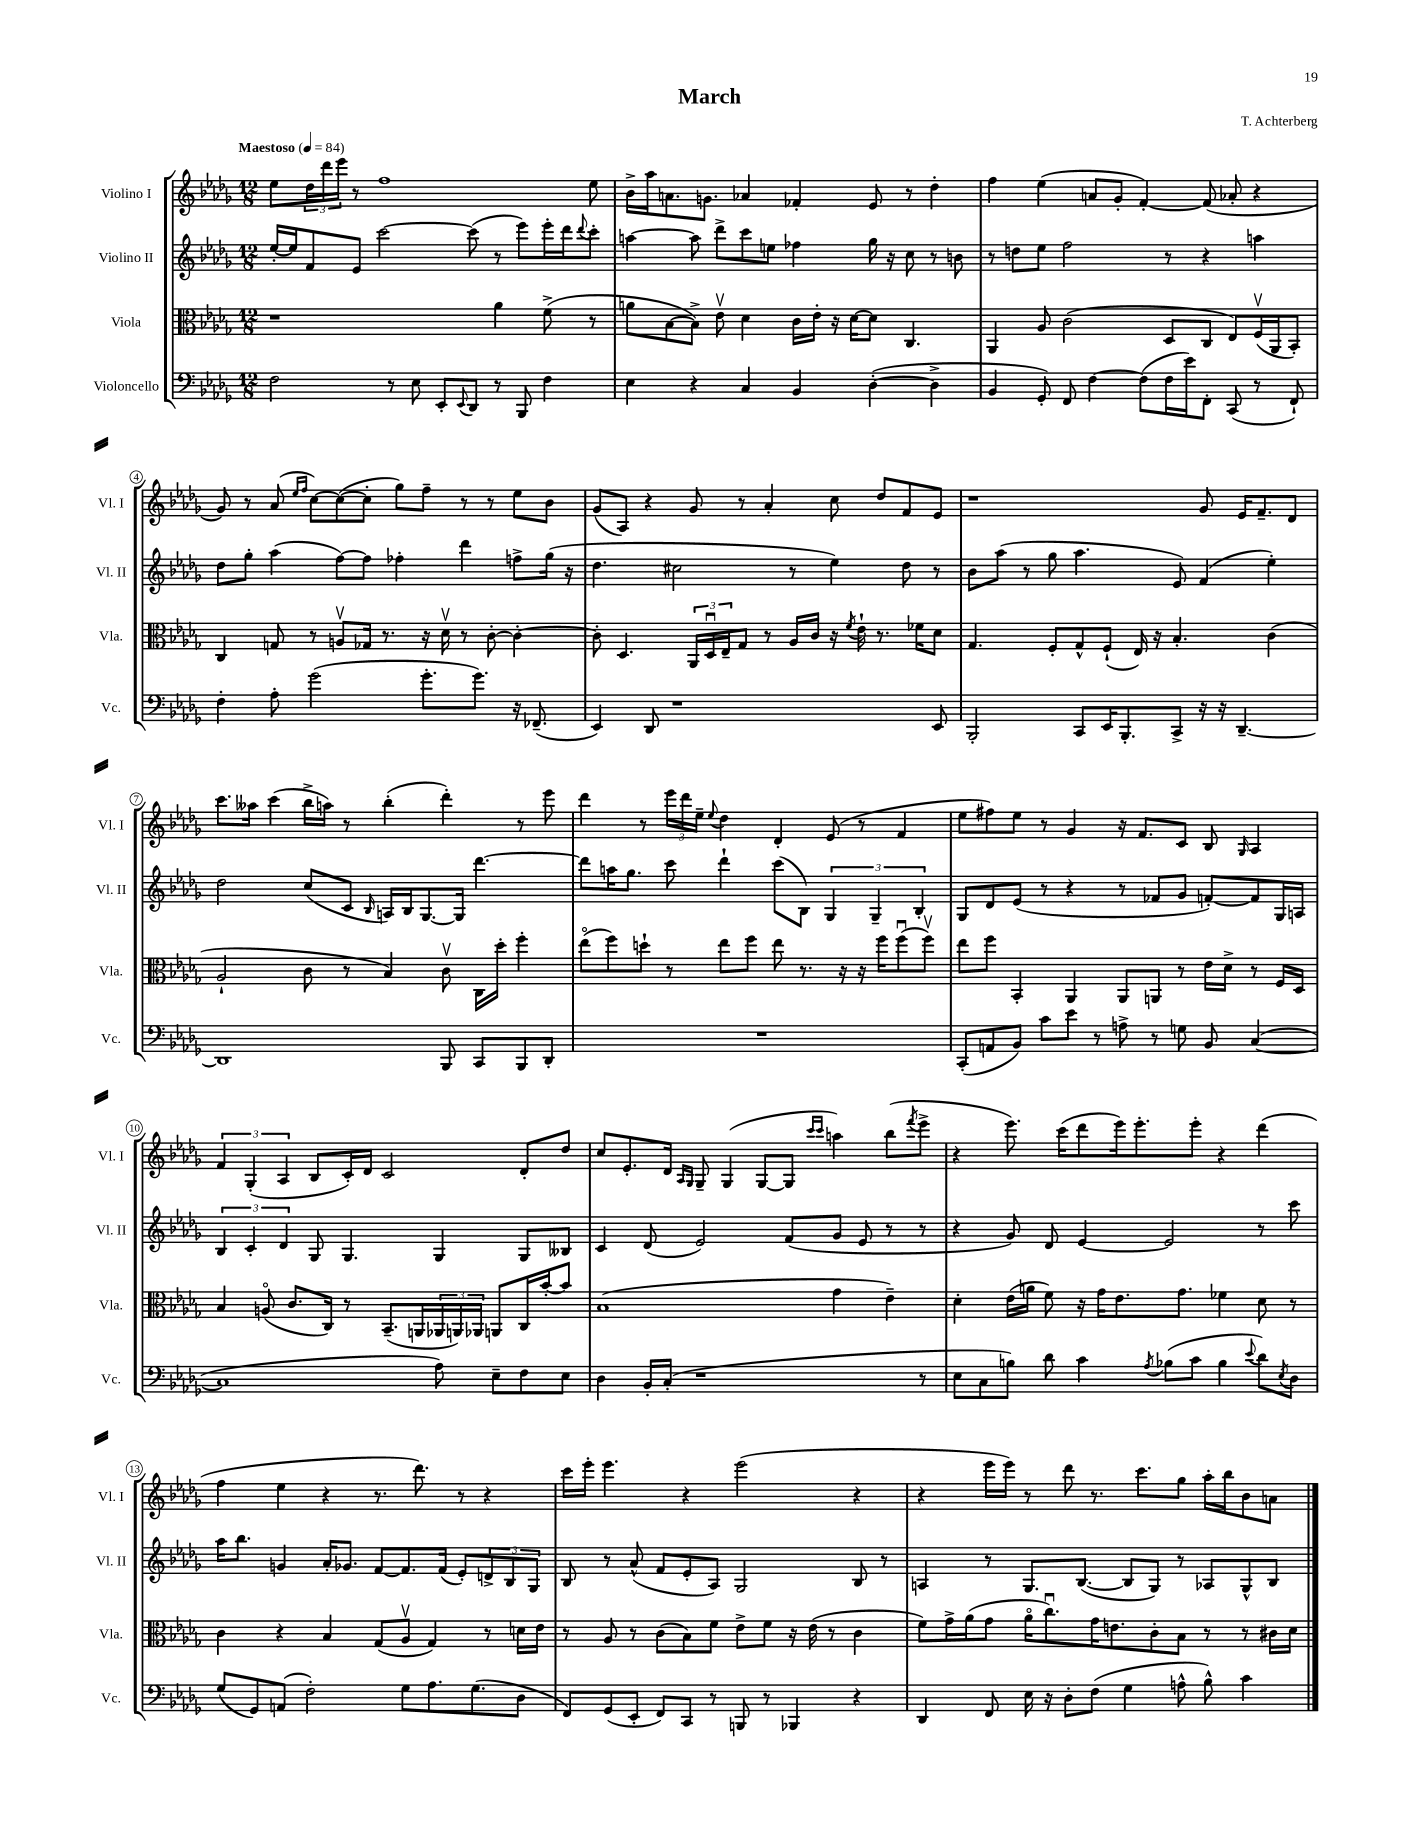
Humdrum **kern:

**kern	**kern	**kern	**kern
*staff4	*staff3	*staff2	*staff1
*clefF4	*clefC3	*clefG2	*clefG2
*k[b-e-a-d-g-]	*k[b-e-a-d-g-]	*k[b-e-a-d-g-]	*k[b-e-a-d-g-]
*M12/8	*M12/8	*M12/8	*M12/8
*MM84	*MM84	*MM84	*MM84
2F	1r	[16ee-'	8ee-
.	.	16ee-]	.
.	.	8f	24dd-
.	.	.	24ddd-
.	.	.	24eee-
.	.	8e-	8r
.	.	[2ccc	1ff
8r	.	.	.
8E-	.	.	.
8EE-'	.	.	.
8qqEE-	.	.	.
8DD-	.	(8ccc]	.
8r	4a-	8r	.
8BBB-	.	8eee-)	.
4F	(8f^	16eee-'	.
.	.	16ddd-	.
.	.	8qqddd-	.
.	8r	8ccc'	8ee-
=	=	=	=
4E-	8a	[4aa	16b-^
.	.	.	16aa-
.	[8B-	.	8.a
4r	8B-^])	8aa]	.
.	.	.	8.g
.	8e-v	8ddd-^	.
4C	4d-	8ccc	4a-
.	.	8ee	.
4BB-	16c	4ff-	4f-'
.	16e-'	.	.
.	16r	.	.
.	[16d-	.	.
([4D-'	8d-]	16gg-	8e-
.	.	16r	.
.	4.C	8cc	8r
4D-^]	.	8r	4dd-'
.	.	8b	.
=	=	=	=
4BB-	4AA-	8r	4ff
.	.	8dd	.
8GG-')	8A-	8ee-	(4ee-
8FF	(2c	2ff	.
[4F	.	.	8a
.	.	.	8g-'
(8F]	.	.	[4f')
16F	8D-	8r	.
16e-)	.	.	.
8FF'	8C	4r	(8f]
(8CC	8E-)	.	8a-'
8r	(16Fv	4aa	4r
.	16AA-	.	.
8FF`)	8BB-')	.	.
=	=	=	=
4F'	4C	8dd-	8g-)
.	.	8gg-'	8r
8A-'	8G	(4aa-	(8a-
.	.	.	16qqee-
.	.	.	16qqff
(2g-	8r	.	[8cc)
.	8Av	[8ff)	(8cc_
.	16G-	8ff]	8cc']
.	8.r	.	.
.	.	4ff-'	8gg-)
8.g-'	16r	.	8ff~
.	16d-v	.	.
.	8r	4ddd-	8r
8.g-)	.	.	.
.	[8c'	.	8r
16r	4c'_	8ff^	8ee-
(8.FF-~	.	.	.
.	.	(16gg-	8b-
.	.	16r	.
=	=	=	=
4EE-)	8c']	4.dd-	(8g-
.	4.D-	.	8A-)
8DD-	.	.	4r
1r	.	2cc#	.
.	24AA-	.	8g-
.	24D-u	.	.
.	24E-~	.	.
.	8G-	.	8r
.	8r	.	4a-'
.	16A-	8r	.
.	16c	.	.
.	16r	4ee-)	8cc
.	8qf	.	.
.	16e-`	.	.
.	8.r	.	8dd-
.	.	8dd-	8f
.	16f-	.	.
8EE-	8d-	8r	8e-
=	=	=	=
2BBB-'	4.G-	8b-	1r
.	.	(8aa-	.
.	.	8r	.
.	8F'	8gg-	.
8CC	8G-^^	4.aa-	.
16EE-	(8F`	.	.
8.BBB-'	.	.	.
.	16E-)	.	.
.	16r	.	.
8CC^	4.B-'	8e-)	.
16r	.	(4f	8g-
16r	.	.	.
[4.DD-~	.	.	16e-
.	.	.	8.f~
.	(4c	4ee-')	.
.	.	.	8d-
=	=	=	=
1DD-]	2A-`	2dd-	8.ccc
.	.	.	16aa--
.	.	.	(4ccc
.	8c	(8cc	16bb-^
.	.	.	16aa)
.	8r	8c	8r
.	.	16qqB-	.
.	4B-)	16A)	(4bb-'
.	.	16B-	.
.	.	[8.G-	.
8BBB-	8cv	.	4ddd-')
.	.	16G-]	.
8CC	16C	[4.ddd-	.
.	16dd-'	.	.
8BBB-	4ff'	.	8r
8DD-'	.	.	8eee-
=	=	=	=
1.r	(8ee-o	8ddd-]	4ddd-
.	8ff)	16aa	.
.	.	8.gg-	.
.	8dd`	.	8r
.	8r	8ccc	24eee-
.	.	.	24ddd-
.	.	.	24ee-~
.	.	.	8qqee-
.	8ee-	4ddd-`	4dd-
.	8ff	.	.
.	8ee-	(8ccc	4d-'
.	8.r	8B-)	.
.	.	6G-	(8e-
.	16r	.	.
.	16r	.	8r
.	.	6G-~	.
.	16ff	.	.
.	(8ffu	.	4f
.	.	6B-'	.
.	8ffv)	.	.
=	=	=	=
(8CC'	8ee-	8G-	8ee-
8AA	8ff	8d-	8ff#)
8BB-)	4BB-'	(8e-	8ee-
8c	.	8r	8r
8e-	4AA-	4r	4g-
8r	.	.	.
8A^	8AA-	8r	16r
.	.	.	8.f
8r	8AA	8f-	.
8G	8r	8g-	8c
8BB-	16e-	[8f')	8B-
.	16d-^	.	.
.	.	.	16qqG-
([4C	8r	8f]	4A-
.	16F	16G-	.
.	16D-	16A	.
=	=	=	=
1C]	4B-	6B-	6f
.	.	6c'	(6G-'
.	(8Ao	.	.
.	.	6d-	6A-
.	8.c	.	.
.	.	8G-	8B-
.	16C)	.	.
.	8r	4.G-	16c')
.	.	.	16d-
.	(8.BB-~	.	2c
.	16AA	.	.
8A-)	24AA-	4G-	.
.	24AA)	.	.
.	24AA-	.	.
8E-~	8AA	.	.
8F	16C	8G-	8d-'
.	[16b-'	.	.
8E-	8b-]	8B--	8dd-
=	=	=	=
4D-	(1B-	4c	8cc
.	.	.	8.e-'
16BB-'	.	(8d-	.
(16C'	.	.	16d-
.	.	.	16qqA-
.	.	.	16qqG-
1r	.	2e-)	8G-~
.	.	.	(4G-
.	.	.	[8G-
.	.	(8f	8G-]
.	.	.	16qqccc
.	.	.	16qqccc
.	4g-	8g-	4aa)
.	.	8e-	.
.	4e-~)	8r	(8bb-
.	.	.	8qfff
8r	.	8r	8eee-^
=	=	=	=
8E-	4d-'	4r	4r
8C	.	.	.
8B)	(16e-	8g-)	8.eee-)
.	16a	.	.
8d-	8f)	8d-	.
.	.	.	(16ccc
4c	16r	[4e-	8ddd-
.	16g-	.	.
.	8.e-	.	16eee-)
.	.	.	8.eee-'
8qA-	.	.	.
(8B-	.	2e-]	.
.	8.g-	.	.
8c	.	.	8eee-'
4B-	4f-	.	4r
8qqe-	.	.	.
8d-)	8d-	8r	(4ddd-
8qE-	.	.	.
8D-	8r	8ccc	.
=	=	=	=
(8G-	4c	16aa-	4ff
.	.	8.bb-	.
8GG-)	.	.	.
(8AA	4r	4g	4ee-
2F')	.	.	.
.	4B-	16a-'	4r
.	.	8.g-	.
.	(8G-	[8f	8.r
8G-	8A-v	8.f]	.
.	.	.	8.ddd-)
8.A-	4G-)	.	.
.	.	(16f	.
.	.	8e-')	8r
(8.G-	.	.	.
.	8r	12d^	4r
.	.	12B-	.
8D-	16d	.	.
.	.	12G-	.
.	16e-	.	.
=	=	=	=
8FF)	8r	8B-	16ccc
.	.	.	16eee-'
(8GG-	8A-	8r	4.eee-
8EE-'	8r	(8a-^^	.
8FF)	(8c	8f	.
8CC	8B-)	8e-'	4r
8r	8f	8A-)	.
8BBB	8e-^	2G-	(2eee-
8r	8f	.	.
4BBB-	16r	.	.
.	(16e-	.	.
.	8r	.	.
4r	4c	8B-	4r
.	.	8r	.
=	=	=	=
4DD-	8f)	4A	4r
.	16g-^	.	.
.	(16a-	.	.
8FF	8g-	8r	16eee-
.	.	.	16eee-)
16E-	16a-o	8.G-	8r
16r	8.ccu)	.	.
8D-'	.	.	8ddd-
.	.	([8.B-	.
(8F	16g-	.	8.r
.	8.e	.	.
4G-	.	8B-]	.
.	.	.	8.ccc
.	8c'	8G-)	.
8A^^	8B-	8r	8gg-
8B-^^)	8r	8A-	16aa-'
.	.	.	16bb-
4c	8r	8G-^^	8b-
.	16c#	8B-	8a
.	16d-	.	.
==	==	==	==
*-	*-	*-	*-
